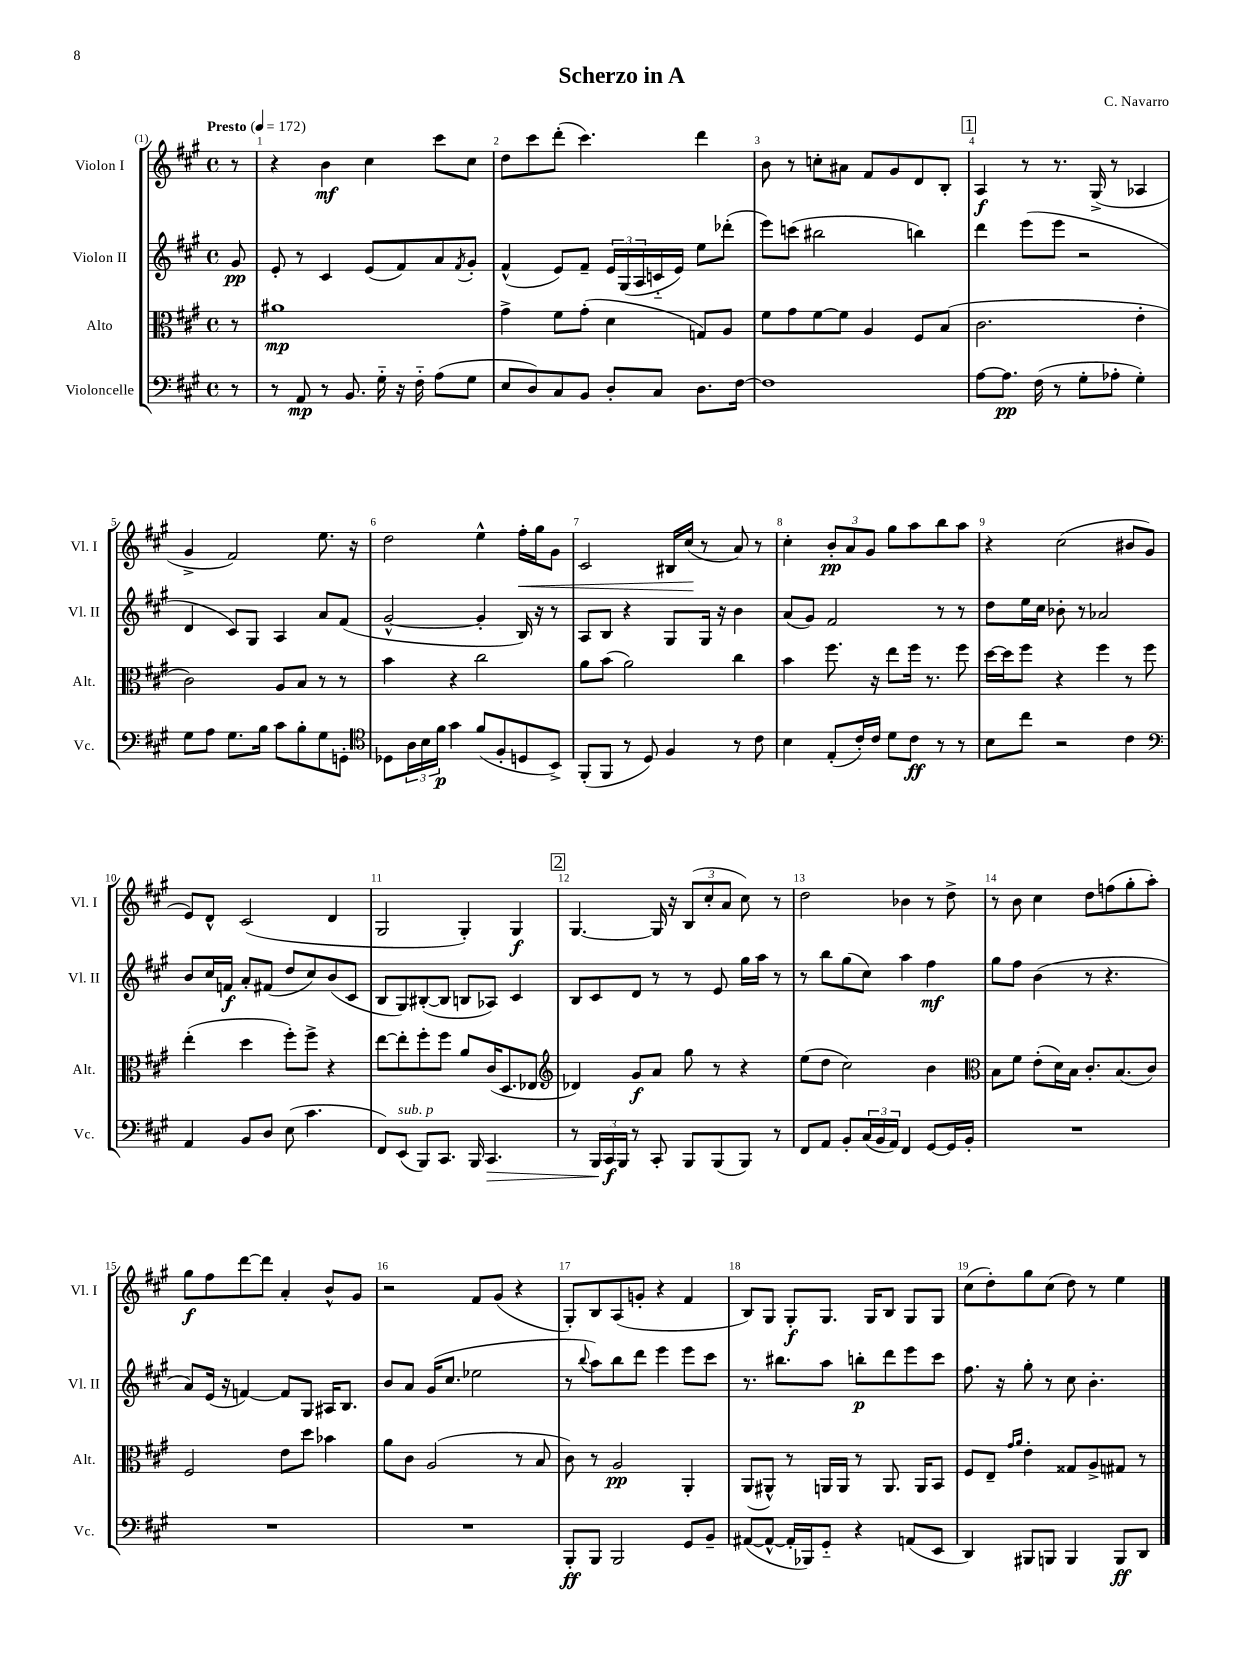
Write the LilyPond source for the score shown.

\header { title = "Scherzo in A" composer = "C. Navarro" }
<<
\new StaffGroup <<
\new Staff = "s0" \with { instrumentName = "Violon I" shortInstrumentName = "Vl. I" } {
    \clef treble \key a \major \defaultTimeSignature \time 4/4 \partial 8 \tempo "Presto" 4 = 172
    r8 |
    r4 b'4\mf cis''4 cis'''8 cis''8 |
    d''8 cis'''8 d'''8-.( cis'''4.) d'''4 |
    b'8 r8 c''8-. ais'8 fis'8 gis'8 d'8 b8-. |
    \mark \markup { \box "1" } a4\f r8 r8. gis16->( r8 aes4 |
    gis'4-> fis'2) e''8. r16 |
    d''2 e''4-^ fis''16-.\< gis''16 gis'8 |
    cis'2 bis16 cis''16\!( r8 a'8) r8 |
    cis''4-. \tuplet 3/2 { b'8-.\pp a'8 gis'8 } gis''8 a''8 b''8 a''8 |
    r4 cis''2( bis'8 gis'8 |
    e'8) d'8-^ cis'2( d'4 |
    gis2 gis4-.) gis4\f |
    \mark \markup { \box "2" } gis4.~ gis16 r16 \tuplet 3/2 { b8( cis''8-. a'8 } cis''8) r8 |
    d''2 bes'4 r8 d''8-> |
    r8 b'8 cis''4 d''8 f''8( gis''8-. a''8-.) |
    gis''8\f fis''8 d'''8~ d'''8 a'4-. b'8-^ gis'8 |
    r2 fis'8 gis'8( r4 |
    gis8-.) b8 a8( g'8-. r4 fis'4 |
    b8) gis8 gis8-.\f gis8. gis16 b8 gis8 gis8 |
    cis''8( d''8-.) gis''8 cis''8( d''8) r8 e''4 \bar "|." |
}
\new Staff = "s1" \with { instrumentName = "Violon II" shortInstrumentName = "Vl. II" } {
    \clef treble \key a \major \defaultTimeSignature \time 4/4 \partial 8
    gis'8\pp |
    e'8-. r8 cis'4 e'8( fis'8) a'8 \acciaccatura { fis'8 } gis'8-. |
    fis'4-^( e'8) fis'8-- \tuplet 3/2 { e'16 gis16( a16 } c'16-_ e'16) e''8 des'''8-.( |
    e'''8) c'''8( bis''2 b''4) |
    \mark \markup { \box "1" } d'''4 e'''8( e'''8 r2 |
    d'4 cis'8) gis8 a4 a'8 fis'8( |
    gis'2~-^ gis'4-. b16) r16 r8 |
    a8 b8 r4 gis8 gis16 r16 b'4 |
    a'8( gis'8) fis'2 r8 r8 |
    d''8 e''16 cis''16 bes'8-. r8 aes'2 |
    b'8 cis''16 f'16\f a'8-. fis'8( d''8 cis''8) b'8( cis'8 |
    b8 gis8) bis8~-.( bis8 b8 aes8) cis'4 |
    \mark \markup { \box "2" } b8 cis'8 d'8 r8 r8 e'8 gis''16 a''16 r8 |
    r8 b''8 gis''8( cis''8) a''4 fis''4\mf |
    gis''8 fis''8 b'4( r8 r4. |
    a'8) e'16( r16 f'4~) f'8 gis8 ais16 b8. |
    b'8 a'8 gis'16( cis''8. ees''2 |
    r8 \appoggiatura { b''8 } a''8) b''8 d'''8 e'''4 e'''8 cis'''8 |
    r8. bis''8. a''8 b''8-.\p d'''8 e'''8 cis'''8 |
    fis''8. r16 gis''8-. r8 cis''8 b'4.-. \bar "|." |
}
\new Staff = "s2" \with { instrumentName = "Alto" shortInstrumentName = "Alt." } {
    \clef alto \key a \major \defaultTimeSignature \time 4/4 \partial 8
    r8 |
    ais'1\mp |
    gis'4-> fis'8 gis'8-.( d'4 g8) a8 |
    fis'8 gis'8 fis'8~ fis'8 a4 fis8 b8( |
    \mark \markup { \box "1" } cis'2. e'4-. |
    cis'2) a8 b8 r8 r8 |
    b'4 r4 cis''2 |
    a'8 b'8( a'2) cis''4 |
    b'4 fis''8. r16 e''8 fis''16 r8. fis''8 |
    d''16~ d''16 fis''8 r4 fis''4 r8 fis''8 |
    e''4-.( d''4 fis''8-.) fis''8-> r4 |
    e''8~ e''8-. fis''8-. fis''8 a'8 cis'16( d8. ees8 |
    \mark \markup { \box "2" } \clef treble des'4) gis'8\f a'8 gis''8 r8 r4 |
    e''8( d''8 cis''2) b'4 |
    \clef alto b8 fis'8 e'8-.( d'16) b16 cis'8.-. b8.( cis'8) |
    fis2 e'8 d''8 bes'4 |
    a'8 cis'8 a2( r8 b8 |
    cis'8) r8 a2\pp a,4-. |
    a,8( ais,8-^) r8 a,16 a,16 r8 a,8. a,16 b,8 |
    fis8 e8-- \grace { gis'16 a'16 } e'4-. gisis8 a8-> gis8 r8 \bar "|." |
}
\new Staff = "s3" \with { instrumentName = "Violoncelle" shortInstrumentName = "Vc." } {
    \clef bass \key a \major \defaultTimeSignature \time 4/4 \partial 8
    r8 |
    r8 a,8\mp r8 b,8. gis16-_ r16 fis16-_ a8( gis8 |
    e8 d8) cis8 b,8 d8-. cis8 d8. fis16~ |
    fis1 |
    \mark \markup { \box "1" } a8~ a8.\pp fis16( r8 gis8-. aes8-. gis4-.) |
    gis8 a8 gis8. b16 cis'8 b8-. gis8 g,8-. |
    \clef tenor des8 \tuplet 3/2 { a16 b16 fis'16\p } gis'4 fis'8( fis8-. d8 b,8->) |
    fis,8-.( fis,8 r8 d8) fis4 r8 cis'8 |
    b4 e8-.( cis'16-.) cis'16 d'8 cis'8\ff r8 r8 |
    b8 cis''8 r2 cis'4 |
    \clef bass a,4 b,8 d8 e8( cis'4. |
    fis,8) e,8^\markup { \italic "sub. p" }( b,,8) cis,8. b,,16 cis,4.\> |
    \mark \markup { \box "2" } r8 \tuplet 3/2 { b,,16 cis,16\f\! b,,16 } r8 cis,8-. b,,8 b,,8( b,,8) r8 |
    fis,8 a,8 b,8-. \tuplet 3/2 { cis16( b,16 a,16) } fis,4 gis,8~ gis,16 b,16-. |
    R1 |
    R1 |
    R1 |
    b,,8-.\ff b,,8 b,,2 gis,8 b,8-- |
    ais,8~( ais,8~-^ ais,16-. bes,,16) gis,8-_ r4 a,8( e,8 |
    d,4) bis,,8 b,,8 b,,4 b,,8\ff d,8 \bar "|." |
}
>>
>>
\layout { \context { \Score \override BarNumber.break-visibility = ##(#f #t #t) barNumberVisibility = #all-bar-numbers-visible } }
